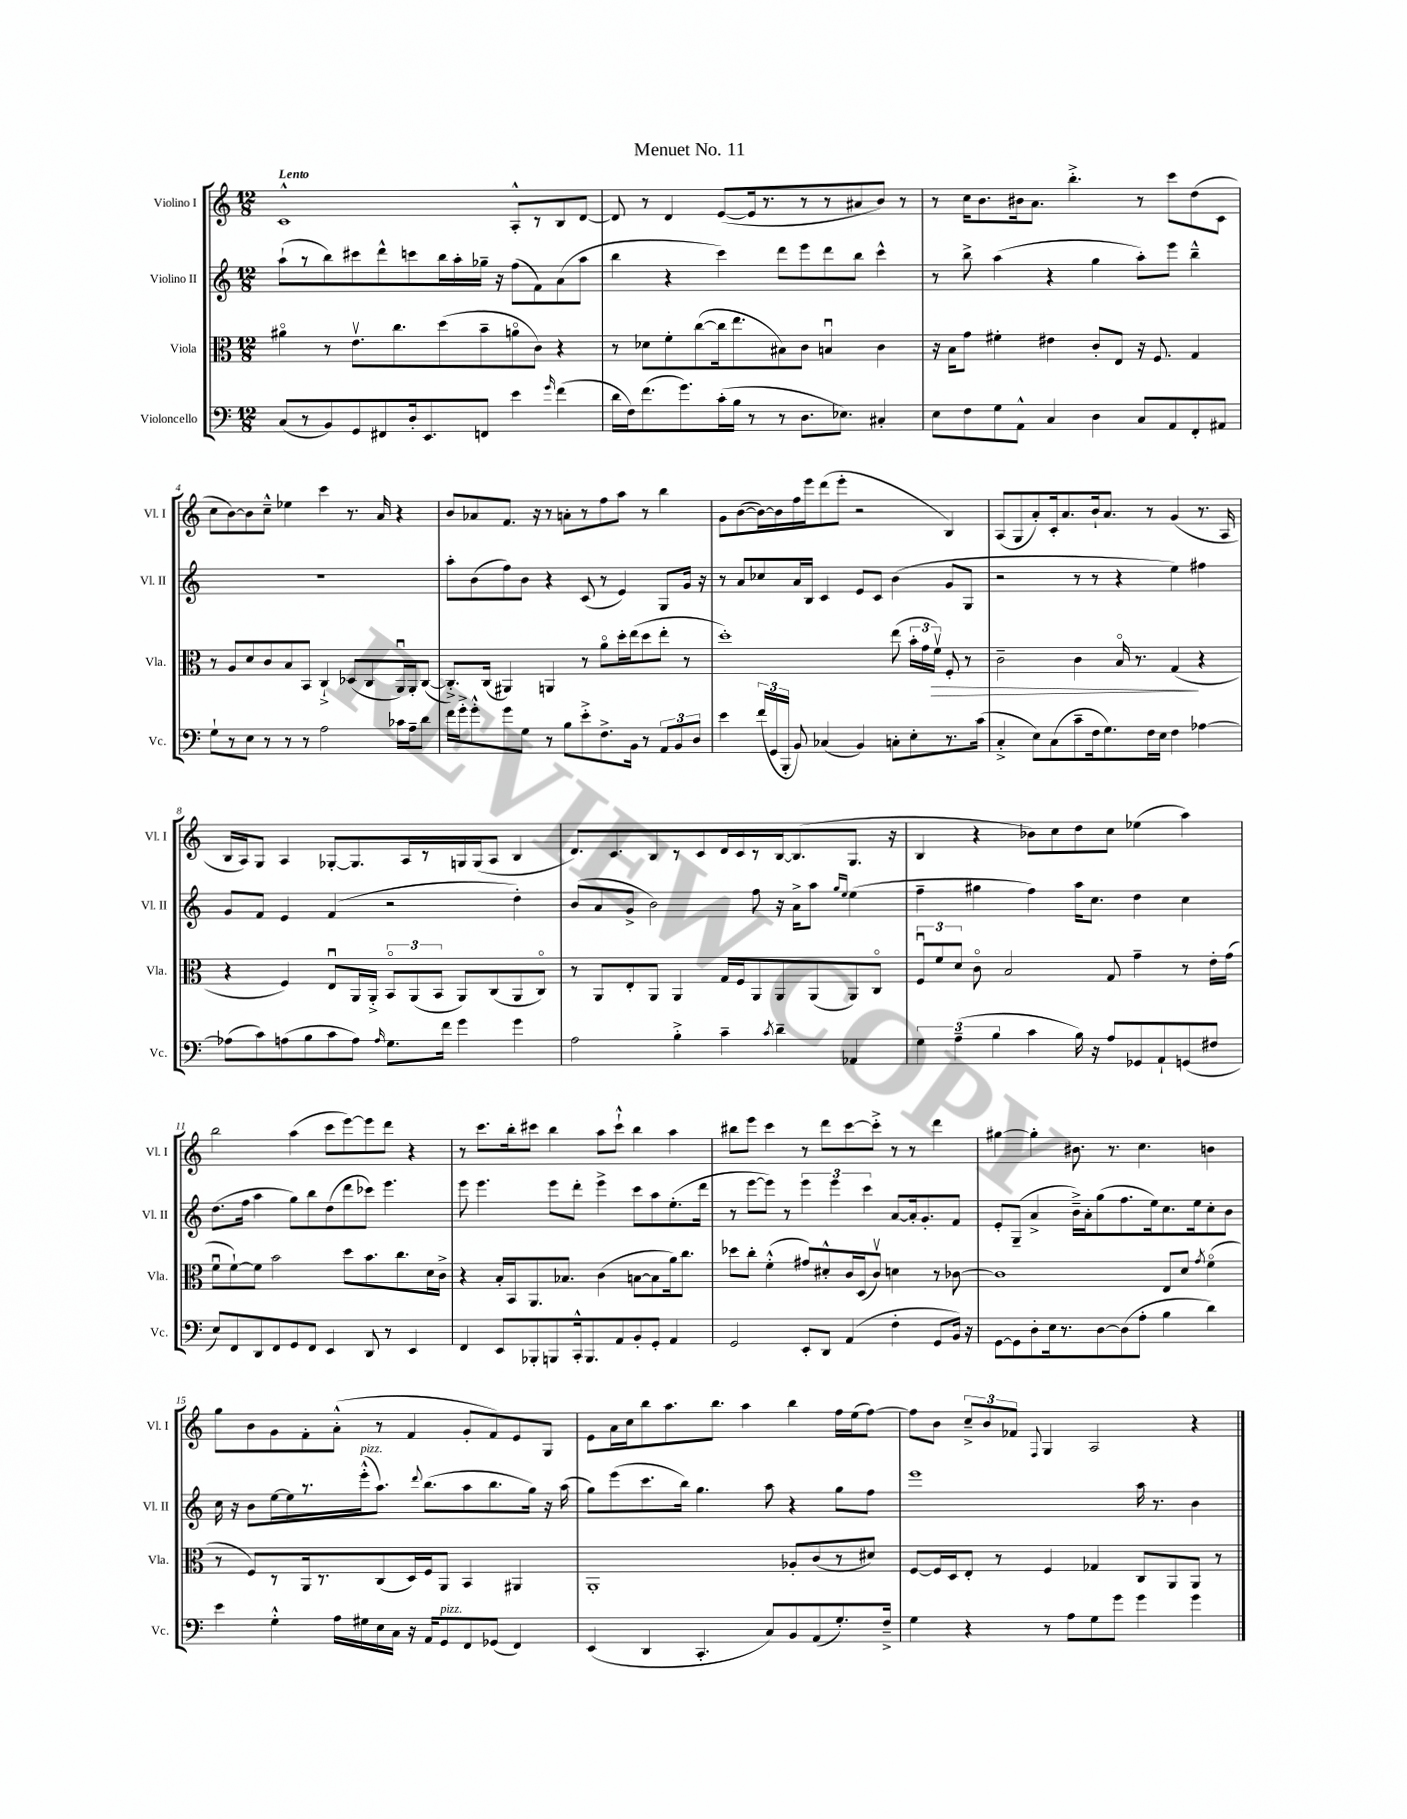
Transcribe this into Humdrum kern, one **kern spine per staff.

**kern	**kern	**kern	**kern
*staff4	*staff3	*staff2	*staff1
*clefF4	*clefC3	*clefG2	*clefG2
*k[]	*k[]	*k[]	*k[]
*M12/8	*M12/8	*M12/8	*M12/8
(8C	4a#o	(8aa`	1c^^
8r	.	8r	.
8BB)	8r	8bb)	.
8GG	8.ev	8ccc#	.
8FF#	.	8ddd^^	.
.	8.cc	.	.
16D'	.	8ccc	.
8.EE	.	.	.
.	(8dd	16bb	.
.	.	16aa'	.
8FF	8b~	16gg-~	.
.	.	16r	.
4e	8ao	(8ff	8A'^^
.	8c)	8f)	8r
16qqg	.	.	.
(4f	4r	(8a	8B
.	.	8aa	[8d
=	=	=	=
16d	8r	4bb	8d]
16F)	.	.	.
(8.f	8d-	.	8r
.	8f'	4r	4d
8.g)	.	.	.
.	([8cc	.	.
(16c'	16cc]	4ccc)	([8e
16B	8.ee	.	.
8r	.	.	16e]
.	.	.	8.r
8r	8B#)	8ddd	.
8.D	8c	8eee	8r
.	4Bu	8ddd	8r
8.E-)	.	.	.
.	.	8bb	8a#
4C#'	4c	4ccc^^	8b)
.	.	.	8r
=	=	=	=
8E	16r	8r	8r
.	16B	.	.
8F	8g	8bb^	16cc
.	.	.	8.b
8G	4f#'	(4aa	.
8AA^^	.	.	16b#
.	.	.	8.a
4C	4e#	4r	.
.	.	.	4.bb'^
4D	8c'	4gg	.
.	8E	.	.
8C	16r	8aa')	8r
.	8.F	.	.
8AA	.	8eee	8ccc
8FF'	4G	4bb~^^	(8dd
8AA#	.	.	8c
=	=	=	=
8G`	8r	1.r	8cc
8r	8A	.	[8b)
8E	8d	.	8b]
8r	8c	.	8cc~^^
8r	8B	.	4ee-
8r	8BB	.	.
2A	4C`^	.	4ccc
.	(8D-	.	8.r
.	8C	.	.
.	.	.	16a
16c-	16AAu)	.	4r
16A~	16AA'	.	.
8d	([8C	.	.
=	=	=	=
16f	8.C'^])	8aa'	8b
16g'^	.	.	.
8g'^^	.	(8b	8a-
.	(16C	.	.
8g	4AA#)	8ff)	8.f
8G	.	8b	.
.	.	.	16r
8r	4AA	4r	8r
8B	.	.	8a'
8e'^	8r	(8c	8r
8.F^	8ao	8r	8ff
.	16dd'	4e)	8aa
16BB	(16ee	.	.
8r	8dd	.	8r
12AA	8ee'	8G	4bb
12BB	.	.	.
.	8r	16g	.
12D	.	.	.
.	.	16r	.
=	=	=	=
4e	1dd')	8r	8g
.	.	8a	([8b
(24f	.	8cc-	16b_)
24GG	.	.	.
.	.	.	16b]
24BBB'	.	.	.
8BB)	.	16a	16ff
.	.	16B	16eee
(4C-	.	4c	(8ddd
.	.	.	8eee'
4BB)	.	8e	2r
.	.	8c	.
8C'	(8ee	(4b	.
8E'	24b'	.	.
.	24g	.	.
.	24fv)	.	.
8.r	8F'	8g	4B)
.	8r	8G	.
(16c	.	.	.
=	=	=	=
4C'^	2c~	2r	(8A
.	.	.	8G
8E)	.	.	8a')
(8C	.	.	16c'
.	.	.	8.a
8c~	4c	8r	.
16F	.	8r	16b`
8.G)	.	.	8.a
.	16Bo	4r	.
.	8.r	.	.
16F	.	.	8r
16E	.	.	.
4F	(4G	4ee)	(4g
[4A-	4r	4ff#	8.r
.	.	.	16A
=	=	=	=
(8A-]	4r	8g	16B
.	.	.	16A)
8c)	.	8f	8G
(8A	4F)	4e	4A
8B	.	.	.
8c	8Eu	(4f	[8G-'
8A)	16AA	.	8.G-]
.	16AA'^	.	.
16qqA	.	.	.
8.G	12BBo	2r	.
.	.	.	16A
.	(12AA	.	.
.	.	.	8r
.	12BB	.	.
16f	.	.	.
4g	8AA)	.	16G
.	.	.	(16G
.	(8C	.	8A
4g	8AA	4dd')	4B
.	8Co)	.	.
=	=	=	=
2A	8r	(8b	8.d)
.	8AA	8a	.
.	.	.	8.c
.	8E'	8g^	.
.	8AA	2b)	8B
4B'^	4AA	.	8r
.	.	.	8c
4c~	16G	.	16d
.	16F	.	16c
.	8AA	8ff	8r
8qc	.	.	.
4d~	8AA	16r	[16B
.	.	16a^	(8.B]
.	(8AA	8aa	.
.	.	16qqgg	.
.	.	16qqee	.
4AA-	8AA)	(4ee	8.G
.	8Co	.	.
.	.	.	16r
=	=	=	=
6G	12Fu	4ff~	4B
.	12f	.	.
(6A~	12d	.	.
.	8co	4gg#	4r
6B	.	.	.
.	2B	.	.
4c	.	4ff)	8b-)
.	.	.	8cc
16B)	.	16aa	8dd
16r	.	8.cc	.
8A	8G	.	8cc
8GG-	4g~	4dd	(4ee-
8AA`	.	.	.
(8GG	8r	4cc	4aa)
8F#	16e'	.	.
.	(16g	.	.
=	=	=	=
8E)	8fu	(8.dd	2bb
8FF	[8f`)	.	.
.	.	16ff	.
8DD	8f]	4aa	.
8FF	2b	.	.
8GG	.	8gg)	(4aa
8FF	.	8bb	.
4EE	.	(8dd	8ccc
.	8dd	8ddd	[8eee)
8DD	8.b	8ccc-)	8eee]
8r	.	4.eee	8ddd
.	8.cc	.	.
4EE	.	.	4r
.	16d	.	.
.	16c^	.	.
=	=	=	=
4FF	4r	8eee	8r
.	.	4.eee	8.ccc
8EE	16B'	.	.
.	16BB	.	16bb'
8BBB-'	8.AA	.	8ccc#
8BBB	.	8eee	4bb
.	8.B-	.	.
16CC'^^	.	8ddd'	.
8.BBB	.	.	.
.	(4c	4eee^	8aa
8AA	.	.	8ccc#`^^
8BB'	[8B	8ccc	4bb
8GG'	8B]	8aa	.
4AA	16a)	(8.ee'	4aa
.	8.cc	.	.
.	.	16ddd	.
=	=	=	=
2GG	8dd-	8r	8bb#
.	8cc'	[8eee	8eee
.	(4f'^^	8eee])	4ccc
.	.	8r	.
8EE'	8g#)	6eee	8r
8DD	8d#'^^	.	8ddd
.	.	6eee	.
(4AA	16c	.	[8ccc
.	(16D	.	.
.	.	6ccc	.
.	8cv)	.	8ccc'^]
4F'	4d	[8a	8r
.	.	16a']	8r
.	.	8.g'	.
8GG	8r	.	4ddd
16BB)	[8c-	8f	.
16r	.	.	.
=	=	=	=
[8GG	1c-]	8e'	[4gg#
8GG]	.	(8G~	.
8D'	.	4a^	4gg#']
16E	.	.	.
8.r	.	.	.
.	.	16b~^)	8.b#
.	.	16a'	.
[8D	.	(8gg	.
.	.	.	8.r
(8D]	.	8.ff	.
8A'	.	.	4.cc
.	.	16ee)	.
4B	8E	8.cc	.
.	8d	.	.
.	.	16ee	.
.	8qg	.	.
4d)	(4fo	8cc'	4b
.	.	8b	.
=	=	=	=
4e	8r	16cc	8gg
.	.	16r	.
.	8F)	8b	8b
4G'^^	8r	[16ee	8g
.	.	16ee]	.
.	16AA	8.r	8f'
.	8.r	.	.
16A	.	.	(8a'^^
16G#	.	(16eee'^^	.
16E	(8C	8.aa)	8r
16C	.	.	.
16r	16D)	.	4f
.	.	8qqddd	.
16AA	16F	(8.bb	.
8GG	8AA	.	.
8FF	4BB	8aa	8g'
(8GG-	.	8.bb	8f)
4FF)	4AA#	.	8e
.	.	16gg)	.
.	.	16r	8G
.	.	(16aa	.
=	=	=	=
(4EE	1AA'	8gg)	8e
.	.	(8eee	16a
.	.	.	16cc
4DD	.	8.ccc	8bb
.	.	.	8.aa
.	.	16bb)	.
4.CC'	.	4.gg	.
.	.	.	8.bb
.	.	.	4aa
8C)	.	8aa	.
8BB	8A-'	4r	4bb
(8AA	(8c	.	.
8.G')	8r	8gg	16ff
.	.	.	(16ee
.	8d#)	8ff	[8ff)
16F~^	.	.	.
=	=	=	=
4G	[8F	1eee	8ff]
.	16F]	.	8b
.	16D	.	.
4r	8E'	.	12cc~^
.	.	.	12b
.	8r	.	.
.	.	.	12f-
.	.	.	8qqF
8r	4F	.	4G
8A	.	.	.
8G	4G-	.	2A
8g	.	.	.
4g	8C	16aa	.
.	.	8.r	.
.	8AA	.	.
4g	8AA	4b	4r
.	8r	.	.
==	==	==	==
*-	*-	*-	*-
